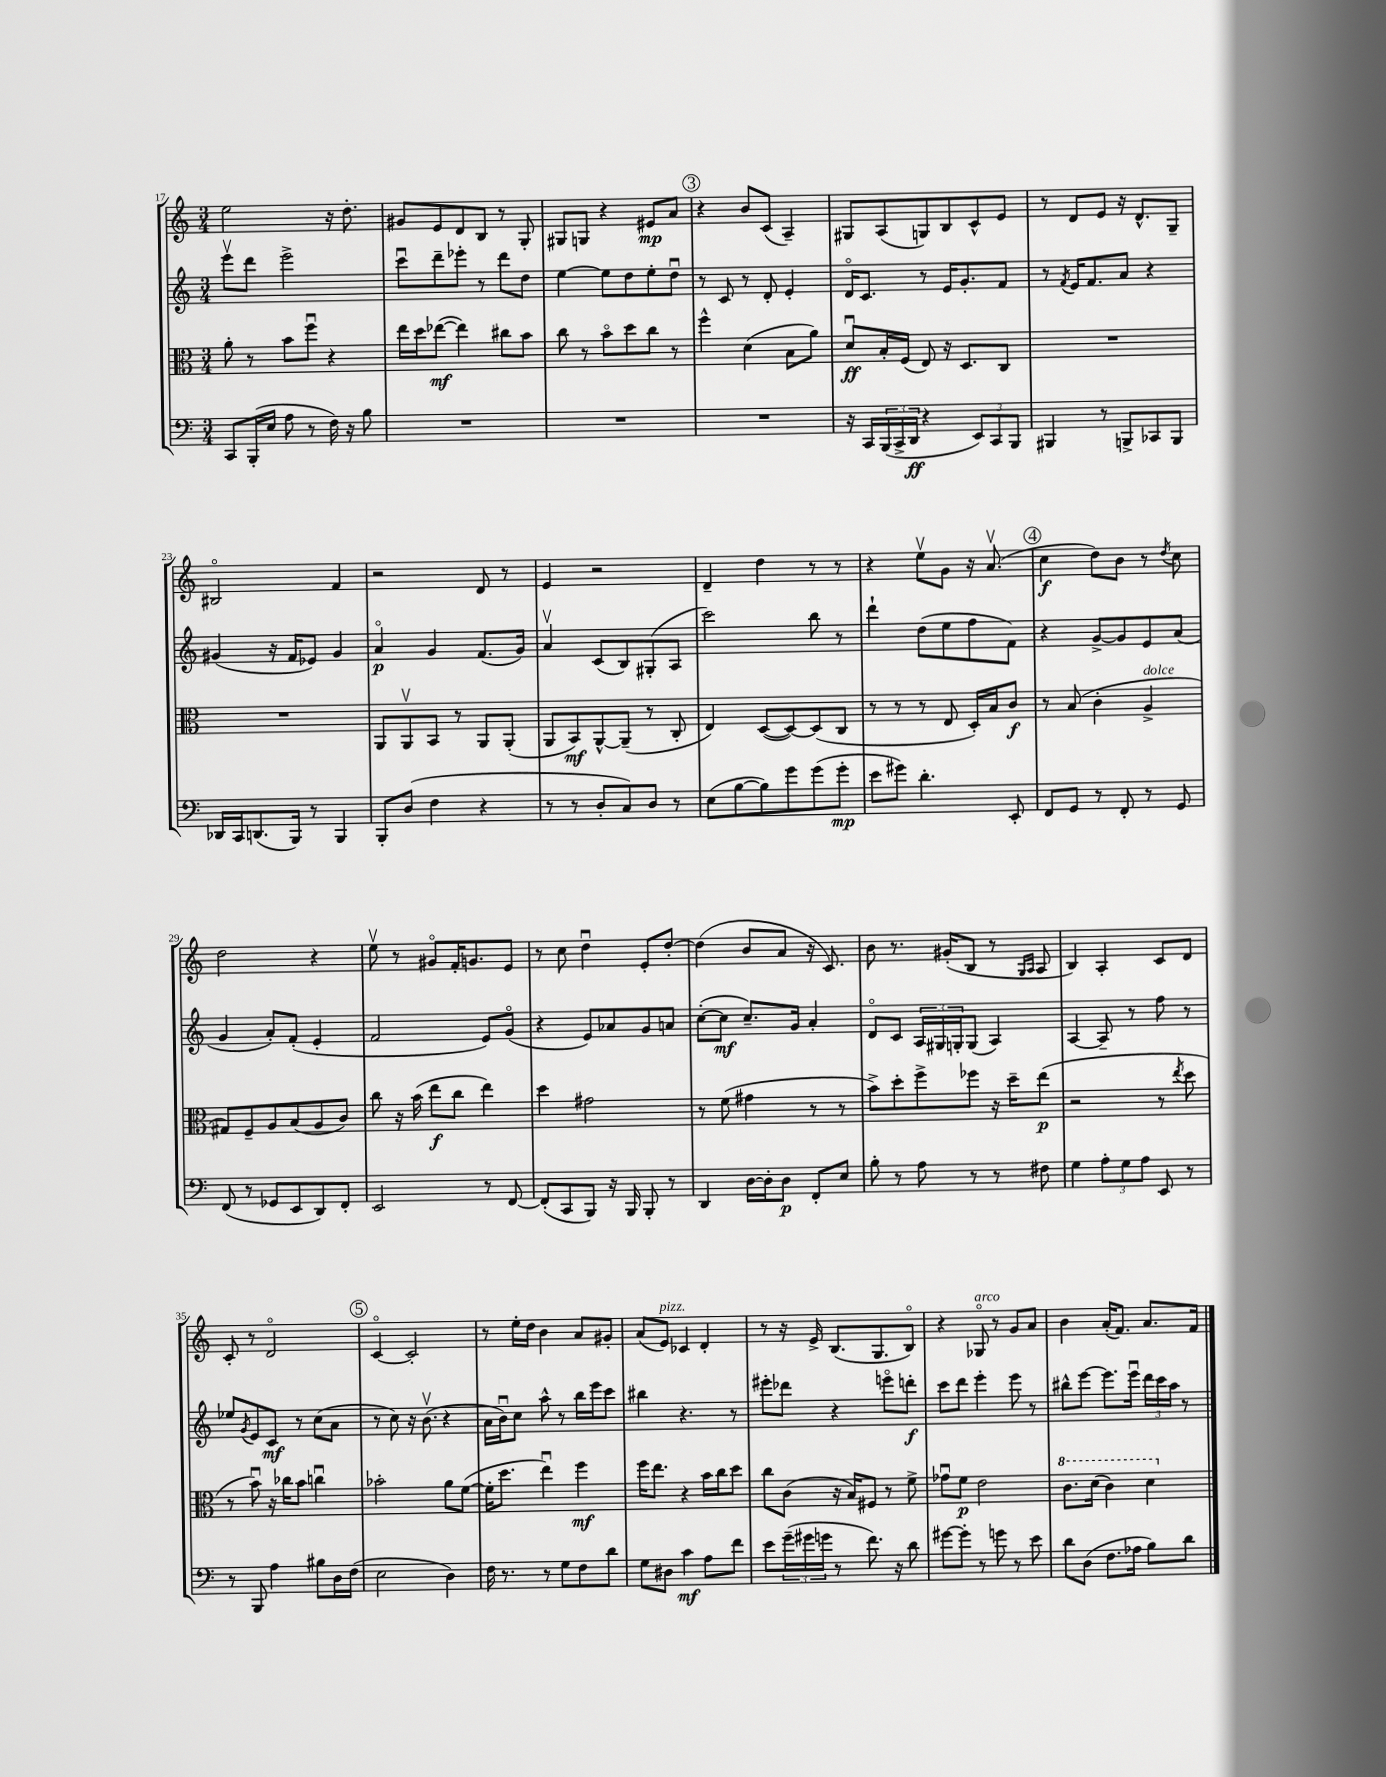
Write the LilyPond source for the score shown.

<<
\new StaffGroup <<
\new Staff = "s0" {
    \clef treble \key c \major \numericTimeSignature \time 3/4
    e''2 r16 d''8.-. |
    gis'8 e'8 d'8 b8 r8 g8-. |
    gis8 g8 r4 eis'8\mp a'8 |
    \mark \markup { \circle "3" } r4 b'8 c'8( a4--) |
    gis8 a8( g8) b8 c'8-^ e'8 |
    r8 d'8 e'8 r16 d'8.-^ g8-- |
    bis2\flageolet f'4 |
    r2 d'8 r8 |
    e'4 r2 |
    d'4-- d''4 r8 r8 |
    r4 e''8\upbow g'8 r16 a'8.\upbow( |
    \mark \markup { \circle "4" } c''4\f d''8) b'8 r8 \acciaccatura { d''8 } c''8 |
    d''2 r4 |
    e''8\upbow r8 gis'8\flageolet f'16-. g'8. e'8 |
    r8 c''8 d''4\downbow e'8-. d''8~-. |
    d''4( b'8 a'8 r16 c'8.) |
    b'8 r8. gis'16-.( b8 r8 \grace { g16 a16 } a8 |
    b4) a4-. c'8 d'8 |
    c'8-. r8 d'2\flageolet |
    \mark \markup { \circle "5" } c'4~\flageolet c'2-. |
    r8 e''16-. d''16 b'4 a'8 gis'8-. |
    a'8( e'8^\markup { \italic "pizz." }) ces'4 d'4-. |
    r8 r16 e'16-> b8.( g8. b8\flageolet) |
    r4 ges8\flageolet^\markup { \italic "arco" } r8 g'8 a'8 |
    b'4 a'16-.( f'8.) a'8. f'16 \bar "|." |
}
\new Staff = "s1" {
    \clef treble \key c \major \numericTimeSignature \time 3/4
    e'''8\upbow d'''8 e'''2-> |
    c'''8\downbow d'''8-- ees'''8-. r8 d'''8 d''8 |
    e''4~ e''8 d''8 e''8-. d''8\downbow |
    \mark \markup { \circle "3" } r8 c'8 r8 d'8-. e'4-. |
    d'16\flageolet c'8. r8 e'16 g'8.-. f'8 |
    r8 \acciaccatura { f'8 } e'16 f'8. a'8 r4 |
    gis'4( r16 f'16 ees'8) gis'4 |
    a'4\flageolet\p g'4 f'8.( g'16) |
    a'4\upbow c'8( b8) gis8-.( a8 |
    c'''2) b''8 r8 |
    d'''4-! d''8( e''8 f''8 f'8) |
    \mark \markup { \circle "4" } r4 g'8~-> g'8 e'8 a'8( |
    g'4 a'8-.) f'8-.( e'4-. |
    f'2 e'8) g'8\flageolet( |
    r4 e'8) aes'8 g'8 a'8 |
    c''8~-.( c''8\mf c''8.--) g'16 a'4-. |
    d'8\flageolet c'8 \tuplet 3/2 { a16 gis16 g16-. } g8( a4) |
    a4~ a8-- r8 f''8 r8 |
    ees''8 \acciaccatura { g'8 } e'8 c'8\mf r8 c''8( a'8 |
    \mark \markup { \circle "5" } r8 c''8) r16 b'8.\upbow( r4 |
    a'16 b'16\downbow) c''8 a''8-^ r8 b''16 e'''16 c'''8 |
    bis''4 r4. r8 |
    eis'''8-. des'''8 r4 e'''8\flageolet d'''8-.\f |
    c'''8 d'''8 e'''4-. e'''8 r8 |
    bis''8-^ e'''8~ e'''8. e'''16\downbow \tuplet 3/2 { d'''16 c'''16 a''16 } r8 \bar "|." |
}
\new Staff = "s2" {
    \clef alto \key c \major \numericTimeSignature \time 3/4
    a'8-. r8 b'8 f''8\downbow r4 |
    e''16 d''16 ees''8~\mf( ees''4) cis''8 b'8 |
    c''8 r8 b'8\flageolet d''8 c''8 r8 |
    \mark \markup { \circle "3" } f''4-^ d'4( b8 a'8) |
    d'8\downbow\ff b16-. f16( e8) r16 d8. c8 |
    R2. |
    R2. |
    a,8 a,8\upbow b,8 r8 a,8 a,8-.( |
    a,8 b,8\mf) a,8~-^ a,8--( r8 c8-. |
    e4) d8~( d8~) d8( c8 |
    r8 r8 r8 e8 d16-.) b16 c'8\f |
    \mark \markup { \circle "4" } r8 b8( c'4-. a4->^\markup { \italic "dolce" } |
    gis8) f8-- a8 b8( a8 c'8) |
    c''8 r16 b'16( e''8\f c''8 e''4) |
    d''4 gis'2 |
    r8 f'8( gis'4 r8 r8 |
    b'8->) d''8-. f''8-> fes''8 r16 d''16-- e''8\p( |
    r2 r8 \acciaccatura { e''8 } d''8 |
    r8 b'8\downbow) r16 ces''16 b'8 c''4\downbow |
    \mark \markup { \circle "5" } bes'2-. a'8 f'8~( |
    f'16-. d''8. e''4\downbow) f''4\mf |
    f''16 e''8. r4 b'16 c''16 d''8 |
    c''8 c'8( r16 b16) fis8 r8 f'8-> |
    ges'8\downbow f'8\p e'2 |
    \ottava #1 c''8. d''16( c''4) d''4 \ottava #0 \bar "|." |
}
\new Staff = "s3" {
    \clef bass \key c \major \numericTimeSignature \time 3/4
    c,8 b,,16-.( e16 a8 r8 f16) r16 b8 |
    R2. |
    R2. |
    \mark \markup { \circle "3" } R2. |
    r16 c,16 \tuplet 3/2 { b,,16( c,16-> d,16\ff } r4 \tuplet 3/2 { e,8) c,8 b,,8 } |
    bis,,4 r8 b,,8-> ces,8 b,,8 |
    des,16 c,16 d,8.( b,,16) r8 b,,4 |
    b,,8-. d8( f4 r4 |
    r8 r8 d8-. c8) d8 r8 |
    e8( b8~ b8) g'8 g'8( g'8-.\mp |
    e'8 gis'8) d'4.-. e,8-. |
    \mark \markup { \circle "4" } f,8 g,8 r8 f,8-. r8 g,8 |
    f,8( r8 ges,8 e,8 d,8) f,8-. |
    e,2 r8 f,8~ |
    f,8-.( c,8 b,,8) r16 b,,16 b,,8-. r8 |
    d,4 d16~ d16-. d8\p f,8-. e8 |
    b8-. r8 a8 r8 r8 fis8 |
    g4 \tuplet 3/2 { a8-. g8 a8 } e,8 r8 |
    r8 b,,8 a4 bis8 d16 f16( |
    \mark \markup { \circle "5" } e2 d4) |
    f16 r8. r8 g8 f8 d'8 |
    g8 dis8 c'4\mf a8 f'8 |
    e'8 \tuplet 3/2 { g'16--( gis'16 g'16 } r8 f'8.) r16 d'8 |
    gis'8~ gis'8-. r8 g'8 r8 e'8 |
    d'8 d8( f8. aes16 b8) d'8 \bar "|." |
}
>>
>>
\layout { \context { \Score currentBarNumber = #17 } }
